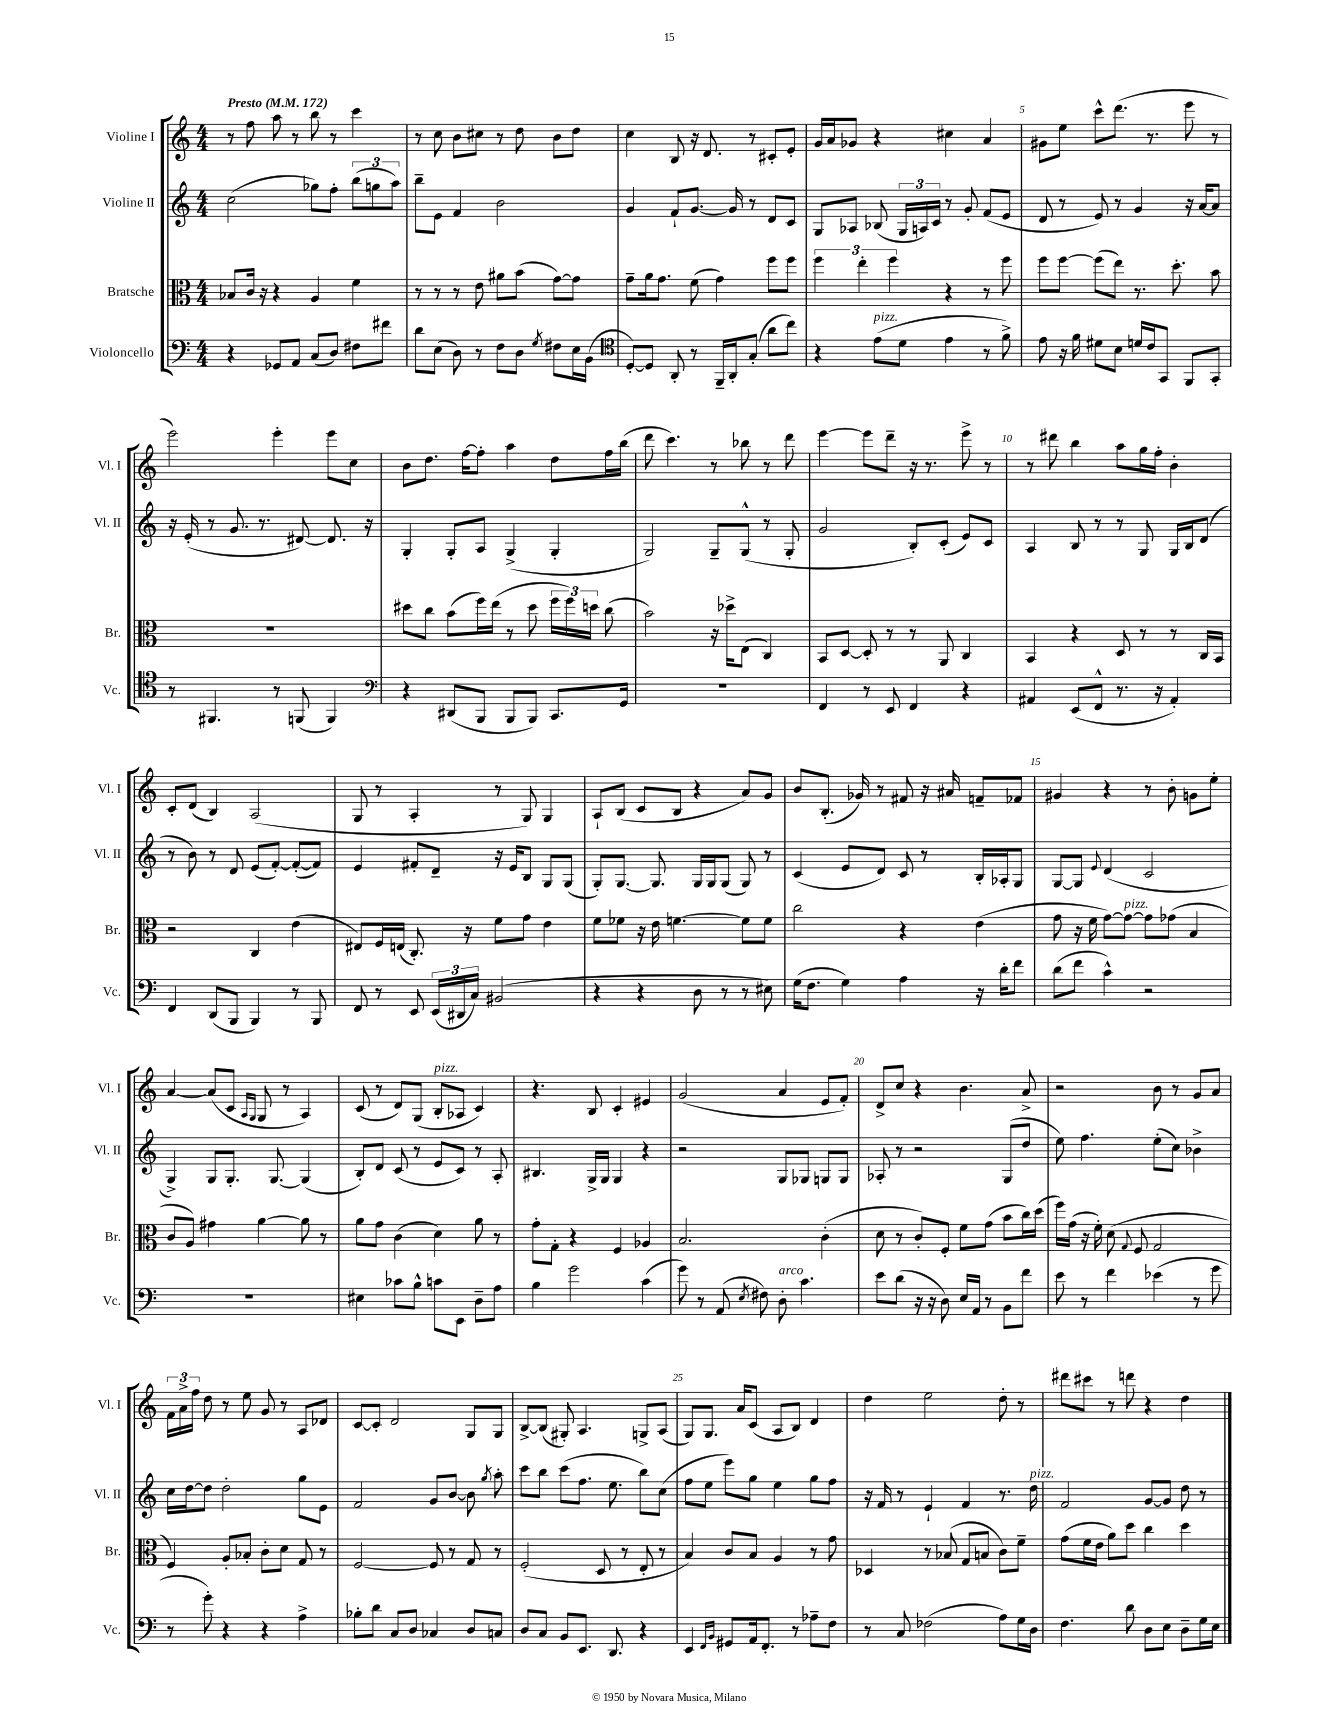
<<
\new StaffGroup <<
\new Staff = "s0" \with { instrumentName = "Violine I" shortInstrumentName = "Vl. I" } {
    \clef treble \key c \major \numericTimeSignature \time 4/4 \tempo "Presto" 4 = 172
    \autoBeamOff r8 f''8 a''8 r8 b''8 r8 c'''4 |
    r8 c''8 b'8[ cis''8] r8 d''8 b'8[ d''8] |
    c''4 b8 r16 d'8. r8 cis'8[-. e'8]-. |
    g'16[ a'16 ges'8] r4 cis''4 a'4 |
    gis'8[ e''8] c'''8[-^ d'''8.]( r8. e'''8 r8 |
    e'''2) e'''4-. e'''8[ c''8] |
    b'8[ d''8.] f''16[~ f''8]-. a''4 d''8[ f''16 b''16]( |
    d'''8 c'''4.) r8 bes''8 r8 d'''8 |
    e'''4~ e'''8[ d'''8]-- r16 r8. e'''8-> r8 |
    r8 dis'''8 b''4 a''8[ g''16 f''16]-. b'4-. |
    c'8[-. d'8]( b4) a2( |
    g8 r8 a4-. r8 g8) g4 |
    a8[-! b8]( c'8[ b8] r4 a'8[) g'8] |
    b'8[ b8.]-.( ges'16) r8 fis'8 r16 ais'16 f'8[-- fes'8] |
    gis'4 r4 r8 b'8-. g'8[ e''8]-. |
    a'4~ a'8[( c'8] \grace { a16[ g16] } g8 r8 a4) |
    c'8( r8 d'8[) g8]( b8[-.^\markup { \italic "pizz." } aes8] c'4) |
    r4. b8 c'4-. eis'4 |
    g'2( a'4 e'8[ f'8]-.) |
    d'8[-> c''8] r4 b'4. a'8-> |
    r2 b'8 r8 g'8[ a'8] |
    \tuplet 3/2 { f'16[ a'16-> f''16] } d''8 r8 e''8 g'8 r8 a8[ des'8] |
    c'8[~ c'8]-. d'2 g8[ g8] |
    b8[~-> b8]( gis8-.) a4. g8[-> a8]( |
    g8[) g8.] a'16[ c'8]( a8[ b8]) d'4 |
    d''4 e''2 d''8-. r8 |
    dis'''8[ cis'''8] r8 d'''8 r4 d''4 \bar "|." |
}
\new Staff = "s1" \with { instrumentName = "Violine II" shortInstrumentName = "Vl. II" } {
    \clef treble \key c \major \numericTimeSignature \time 4/4
    \autoBeamOff c''2( ges''8[) f''8]-. \tuplet 3/2 { b''8[( g''8 a''8]) } |
    b''8[-- e'8] f'4 b'2 |
    g'4 f'8[-! g'8.]~ g'16 r8 d'8[ c'8] |
    g8[ aes8] bes8( \tuplet 3/2 { g16[ a16) c'16] } r8 g'8-. f'8[( e'8] |
    d'8 r8 e'8) r8 g'4 r16 a'16[~ a'8] |
    r16 e'16-.( r8 g'8. r8. dis'8~) dis'8. r16 |
    g4-. g8[-. a8] g4->( g4-. |
    g2) g8[-- g8]-^( r8 g8-. |
    g'2 b8[-.) c'8]-.( e'8[) c'8] |
    a4 b8 r8 r8 g8 g16[ b16 d'8]( |
    r8 b'8) r8 d'8 e'8[( f'8]~-.) f'8[~-.( f'8]) |
    e'4 fis'8[-. d'8]-- r16 e'16[ b8] g8[ g8]( |
    g8[-.) g8.]~ g8. g16[ g16 g8]( g8) r8 |
    c'4( e'8[ d'8]) c'8 r8 b16[-. aes16-. g8] |
    g8[~ g8] \appoggiatura { e'8 } d'4( c'2 |
    g4->) g8[ g8.]-. g8.~ g4( |
    b8[-.) d'8] c'8( r8 e'8[ c'8]) r8 a8-. |
    bis4. g16[-> g16] g4 r4 |
    r2 g8[ ges8] g8[ g8] |
    aes8-. r8 r2 g8[( d''8] |
    e''8) f''4. e''8[-.( c''8]) bes'4-> |
    c''16[ d''16~ d''8] d''2-. g''8[ e'8] |
    f'2 g'8[ b'8]~ b'8 \acciaccatura { g''8 } a''8-. |
    c'''8[ b''8] c'''8[( f''8.] e''8. b''8[) c''8]( |
    f''8[ e''8] e'''8[) g''8] e''4 g''8[ f''8] |
    r16 f'16 r8 e'4-! f'4 r8. d''16^\markup { \italic "pizz." } |
    f'2 g'8[~ g'8] d''8 r8 \bar "|." |
}
\new Staff = "s2" \with { instrumentName = "Bratsche" shortInstrumentName = "Br." } {
    \clef alto \key c \major \numericTimeSignature \time 4/4
    \autoBeamOff bes8[ c'16] r16 r4 a4 f'4 |
    r8 r8 r8 e'8 ais'8[ b'8]( g'8[~) g'8] |
    g'8[-- a'16 g'8.] f'8( g'4) f''8[ f''8] |
    \tuplet 3/2 { f''4 e''4-. f''4 } r4 r8 f''8 |
    f''8[ f''8]~ f''8[( e''8]) r8. d''8.-. b'8 |
    R1 |
    dis''8[ c''8] b'8[( f''16) e''16]( r8 dis''8 \tuplet 3/2 { f''16[ f''16) d''16] } c''8( |
    b'2) r16 des''16[-> e8]( c4) |
    b,8[ d8]~ d8-. r8 r8 a,8 c4 |
    b,4 r4 d8 r8 r8 c16[ b,16] |
    r2 c4 e'4( |
    eis8[) f16 e16]( c8.-.) r16 f'8[ g'8] e'4 |
    f'8[ fes'8] r16 e'16 f'4.~ f'8[ f'8] |
    c''2 r4 e'4( |
    g'8 r16 f'16 g'8[~) g'8]~^\markup { \italic "pizz." } g'8[ ges'8]( b4 |
    c'8[ a8]) gis'4 a'4~ a'8 r8 |
    a'8[ g'8] c'4( d'4) a'8 r8 |
    g'8[-. g8]-. r4 f4 aes4 |
    b2. c'4-.( |
    d'8 r8 c'8[-.) f8]-. f'8[ g'8]( b'8[ c''16) d''16]( |
    f''16[) g'16]( r16 f'16-.) d'8( \appoggiatura { g8 } f8 g2 |
    f4) a8[-. bes8]-. c'8[-. d'8] g8 r8 |
    f2~ f8 r8 g8 r8 |
    f2-.( d8 r8 e8-. r8 |
    b4) c'8[ b8] a4 r8 g'8 |
    des4 r8 bes8( g8[ b8] c'8[) f'8]-- |
    g'8[( f'16 e'16] a'8[) d''8] c''4 d''4 \bar "|." |
}
\new Staff = "s3" \with { instrumentName = "Violoncello" shortInstrumentName = "Vc." } {
    \clef bass \key c \major \numericTimeSignature \time 4/4
    \autoBeamOff r4 ges,8[ a,8] c8[( d8]) fis8[ fis'8] |
    d'8[ e8]( d8) r8 f8[ d8] \acciaccatura { g8 } fis8[ e16 b,16]( |
    \clef tenor d8[~-.) d8] a,8-. r8 f,16[-- a,16-. g8]-.( a'8[ c''8]) |
    r4 e'8[^\markup { \italic "pizz." }( d'8] e'4 r8 f'8->) |
    e'8 r16 f'16 dis'8[ b8] d'16[ c'16 g,8] f,8[ g,8]-. |
    r8 fis,4. r8 f,8( f,4) |
    \clef bass r4 dis,8[( b,,8] b,,8[ b,,8]) c,8.[ g,16] |
    R1 |
    f,4 r8 e,8 f,4 r4 |
    ais,4 e,8[( f,8]-^ r8. r16 ais,4-.) |
    f,4 d,8[( b,,8] b,,4) r8 b,,8 |
    f,8 r8 e,8 \tuplet 3/2 { e,16[( dis,16 c16]) } bis,2( |
    r4 r4 d8 r8 r8 eis8) |
    g16[( f8.] g4) a4 r16 d'16[-. f'8] |
    d'8[( f'8] c'4-^) r2 |
    R1 |
    eis4 ces'8[ b8]-^ c'8[ e,8] d8[-- a8] |
    b4 g'2 c'4( |
    g'8) r8 a,8( \acciaccatura { e8 } fis8) d8-.^\markup { \italic "arco" } c'4. |
    e'8[ d'8]( r16 r16 d8) e16[ a,16] r8 b,8[ f'8] |
    e'8 r8 f'4 ees'4( r8 g'8 |
    r8 g'8-.) r4 r4 a4-> |
    bes8[-. d'8] c8[ d8] ces4 d8[ c8] |
    d8[ c8] b,8[ e,8.] d,8. r4 |
    e,4 \grace { f,16[ b,16] } gis,8[ a,16 f,8.]-. r8 aes8[-- f8] |
    r8 c8 fes2( a8[) g16 d16] |
    f4. d'8 d8[ e8] d8[-- g16 e16] \bar "|." |
}
>>
>>
\layout { \context { \Score \override BarNumber.break-visibility = ##(#f #t #t) barNumberVisibility = #(every-nth-bar-number-visible 5) } }
